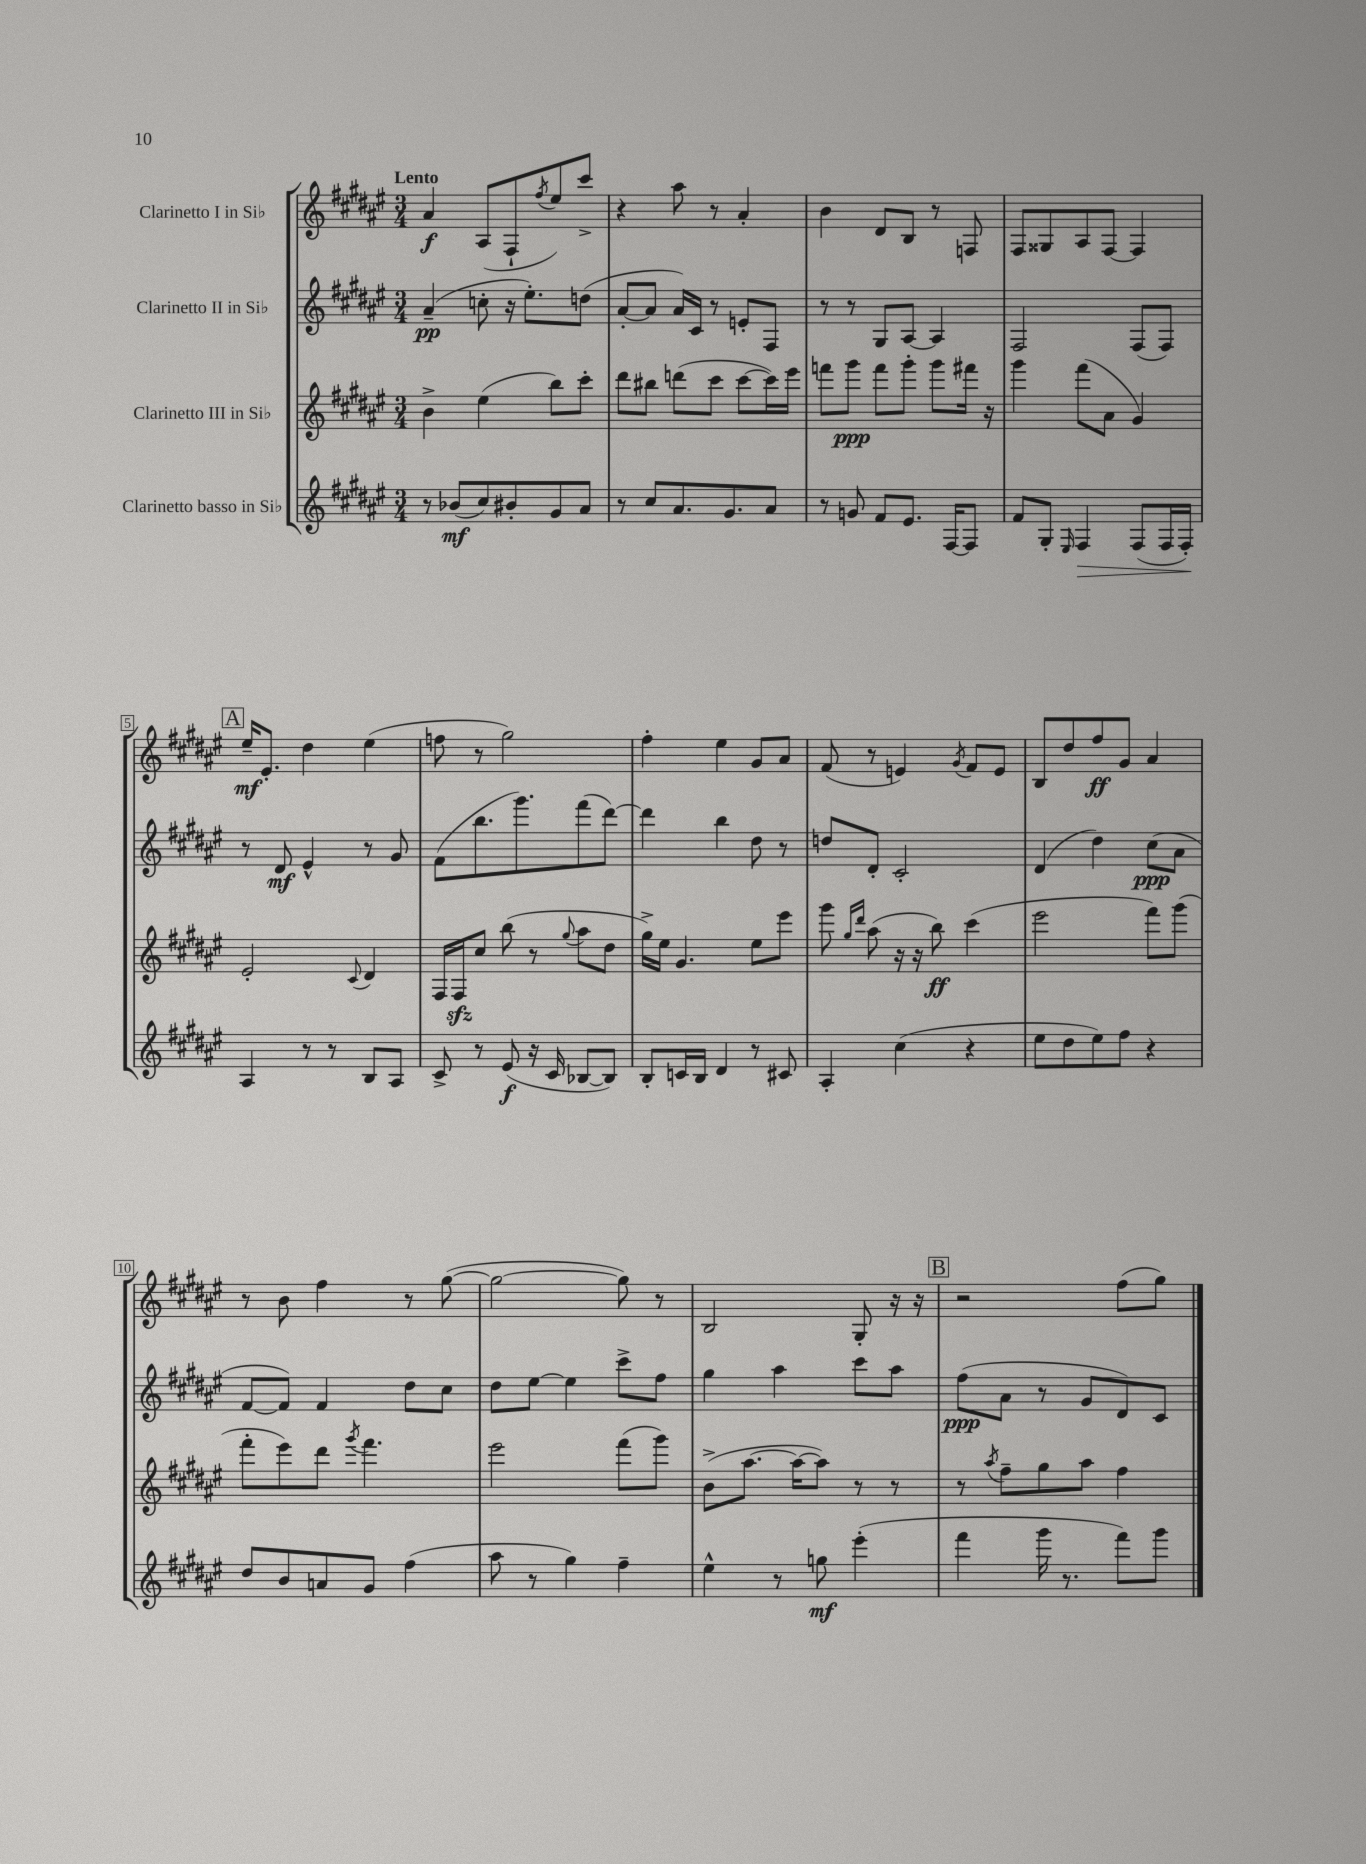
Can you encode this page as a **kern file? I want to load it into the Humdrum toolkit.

**kern	**kern	**kern	**kern
*staff4	*staff3	*staff2	*staff1
*clefG2	*clefG2	*clefG2	*clefG2
*k[f#c#g#d#a#e#]	*k[f#c#g#d#a#e#]	*k[f#c#g#d#a#e#]	*k[f#c#g#d#a#e#]
*M3/4	*M3/4	*M3/4	*M3/4
8r	4b^\	(4a#~/	4a#/
(8b-/L	.	.	.
8cc#/)	(4ee#\	8cc'\	(8A#/L
8b#'/	.	16r	8F#`/
.	.	8.ee#'\L)	.
.	.	.	8qff#/
8g#/	8bb\L)	.	8ee#/)
8a#/J	8ccc#'\J	(8dd\J	8ccc#^/J
=	=	=	=
8r	8ddd#\L	[8a#'/L	4r
8cc#/L	8bb#\J	8a#/]J	.
8.a#/	(8ddd\L	16a#/LL)	8aa#\
.	.	16c#/JJ	.
.	8ccc#\J	8r	8r
8.g#/	.	.	.
.	[8ccc#\L	8e'/L	4a#'/
8a#/J	16ccc#\]L)	8F#/J	.
.	16eee#\JJ	.	.
=	=	=	=
8r	8fff\L	8r	4b\
8g/	8ggg#\J	8r	.
8f#/L	8fff\L	8G#/L	8d#/L
8.e#/J	8ggg#'\J	[8A#/J	8B/J
.	8ggg#\L	4A#/]	8r
[16F#/LK	.	.	.
8F#/]J	16fff#\Jk	.	8F/
.	16r	.	.
=	=	=	=
8f#/L	4ggg#\	2F#/	8F#/L
8G#'/J	.	.	8G##/
16qqE#/	.	.	.
4F#/	(8fff#\L	.	8A#/
.	8a#\J	.	[8F#/J
(8F#/L	4g#/)	(8F#/L	4F#/]
16F#/L	.	8F#/J)	.
16F#'/JJ)	.	.	.
=	=	=	=
4A#/	2e#'/	8r	16ee#~/LK
.	.	.	8.e#'/J
.	.	8d#/	.
8r	.	4e#^^/	4dd#\
8r	.	.	.
.	8qqc#/	.	.
8B/L	4d#/	8r	(4ee#\
8A#/J	.	8g#/	.
=	=	=	=
8c#^/	16F#/LL	(8f#\L	8ff\
.	16F#/J	.	.
8r	8cc#/J	8.bb\	8r
(8e#/	(8bb\	.	2gg#\)
.	.	8.ggg#\)	.
16r	8r	.	.
16c#/	.	.	.
.	8qqgg#/	.	.
[8B-/L	8aa#\L	(8fff#\	.
8B-/]J)	8dd#\J	[8ddd#\J)	.
=	=	=	=
8B'/L	16gg#^\LL)	4ddd#\]	4ff#'\
.	16ee#\JJ	.	.
16c/L	4.g#/	.	.
16B/JJ	.	.	.
4d#/	.	4bb\	4ee#\
8r	8ee#\L	8dd#\	8g#/L
8c#/	8eee#\J	8r	8a#/J
=	=	=	=
4A#'/	8ggg#\	8dd/L	(8f#/
.	16qqgg#/LL	.	.
.	16qqddd#/JJ	.	.
.	(8aa#\	8d#'/J	8r
(4cc#\	16r	2c#'/	4e/)
.	16r	.	.
.	8bb\)	.	.
.	.	.	8qg#/
4r	(4ccc#\	.	8f#/L
.	.	.	8e/J
=	=	=	=
8ee#\L	2eee#\	(4d#/	8B/L
8dd#\	.	.	8dd#/
8ee#\)	.	4dd#\)	8ff#/
8ff#\J	.	.	8g#/J
4r	8fff#\L)	(8cc#\L	4a#/
.	(8ggg#\J	8a#\J	.
=	=	=	=
8dd#/L	8fff#'\L	[8f#/L	8r
8b/	8eee#\)	8f#/]J)	8b\
8a/	8ddd#\J	4f#/	4ff#\
.	8qggg#/	.	.
8g#/J	4.fff#\	.	.
(4ff#\	.	8dd#\L	8r
.	.	8cc#\J	([8gg#\
=	=	=	=
8aa#\	2eee#\	8dd#\L	2gg#\_
8r	.	[8ee#\J	.
4gg#\)	.	4ee#\]	.
4ff#~\	(8fff#\L	8ccc#^\L	8gg#\])
.	8ggg#\J)	8ff#\J	8r
=	=	=	=
4ee#^^\	(8b^\L	4gg#\	2B/
.	[8.aa#\J	.	.
8r	.	4aa#\	.
.	16aa#\_LK	.	.
8gg\	8aa#\]J)	.	.
(4eee#'\	8r	8ccc#\L	8G#'/
.	8r	8aa#\J	16r
.	.	.	16r
=	=	=	=
4fff#\	8r	(8ff#\L	2r
.	8qaa#/	.	.
.	8ff#~\L	8a#\J	.
16ggg#\	8gg#\	8r	.
8.r	.	.	.
.	8aa#\J	8g#/L	.
8fff#\L)	4ff#\	8d#/)	(8ff#\L
8ggg#\J	.	8c#/J	8gg#\J)
==	==	==	==
*-	*-	*-	*-
